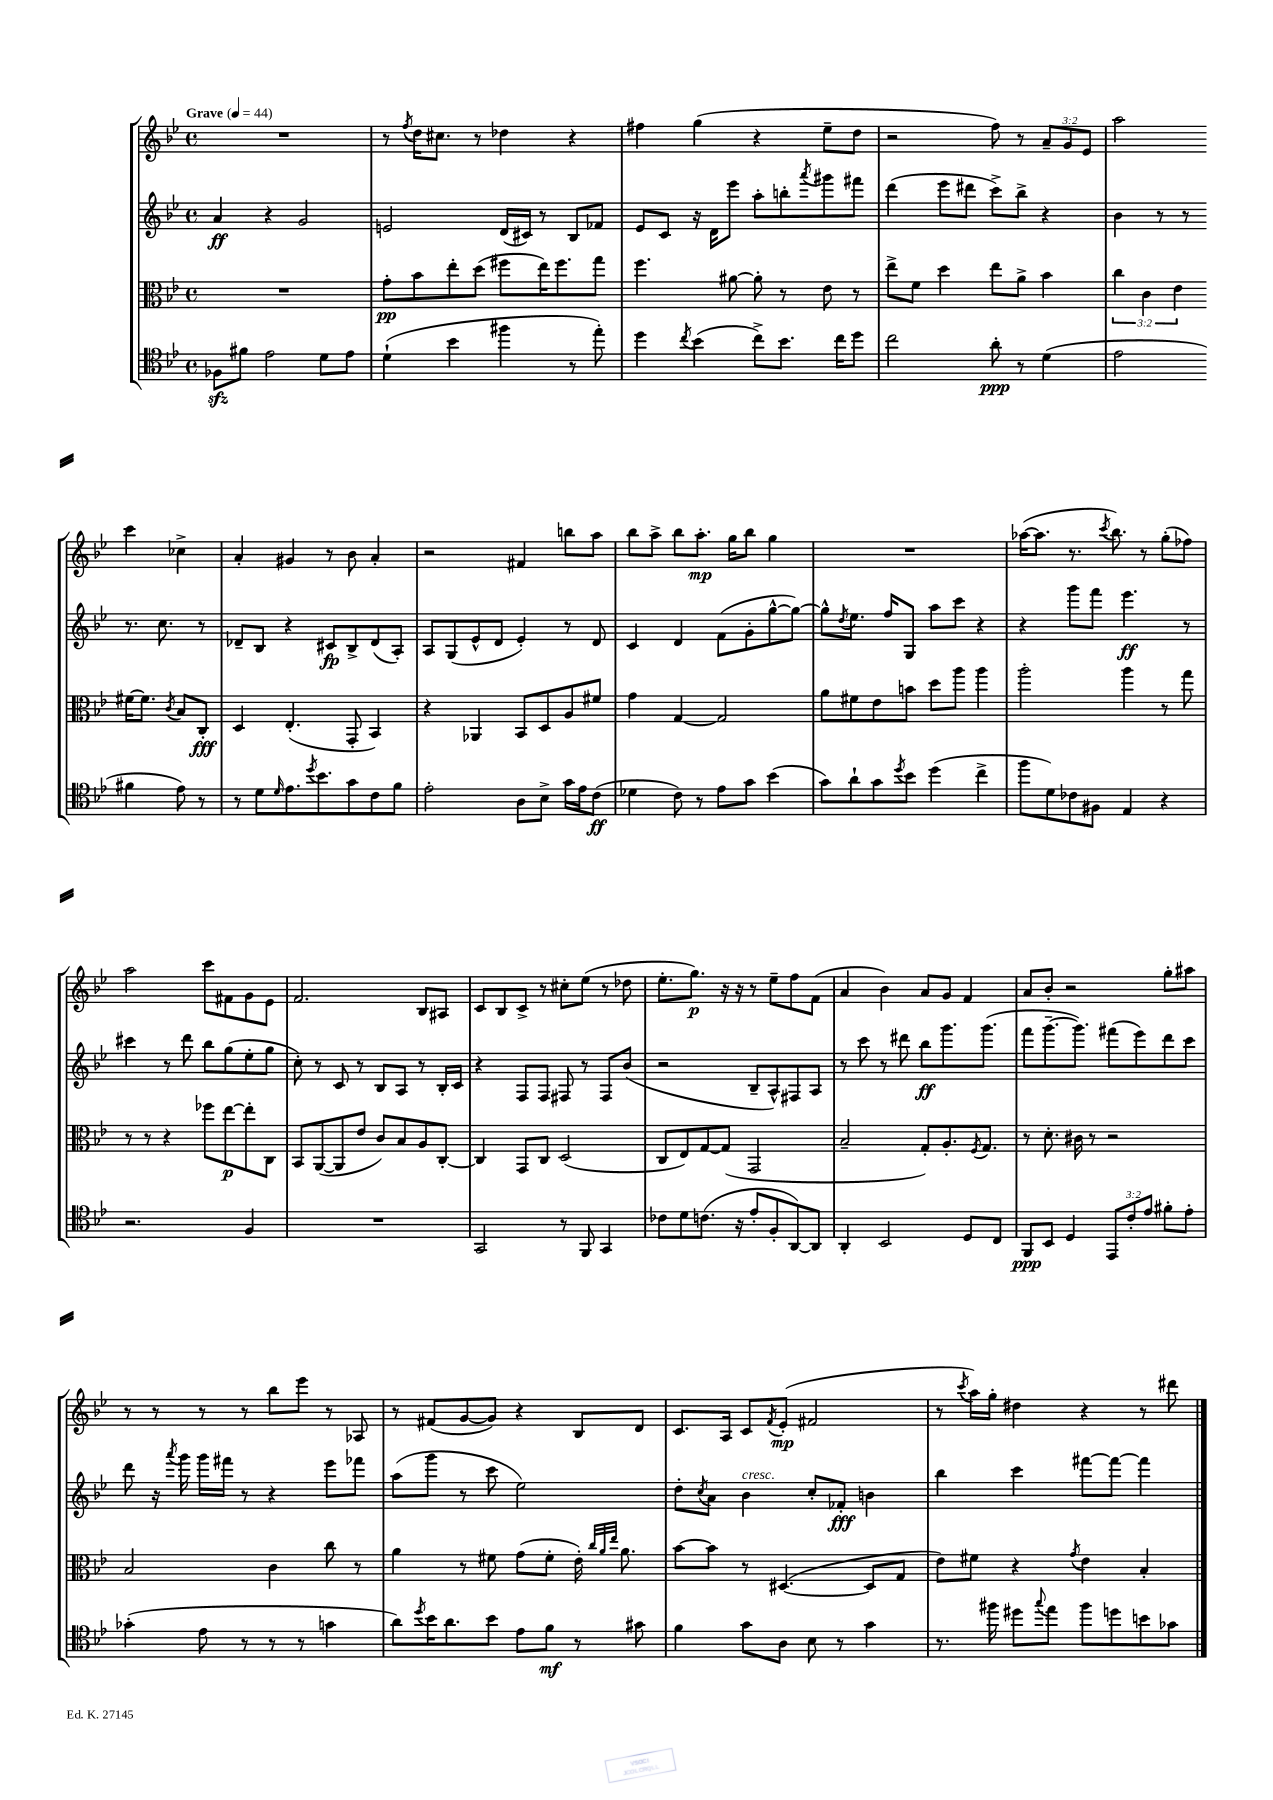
<<
\new StaffGroup <<
\new Staff = "s0" {
    \clef treble \key bes \major \defaultTimeSignature \time 4/4 \override Staff.TupletNumber.text = #tuplet-number::calc-fraction-text \tempo "Grave" 4 = 44
    R1 |
    r8 \acciaccatura { f''8 } d''16 cis''8. r8 des''4 r4 |
    fis''4 g''4( r4 ees''8-- d''8 |
    r2 f''8) r8 \tuplet 3/2 { a'8-- g'8 ees'8 } |
    a''2 c'''4 ces''4-> |
    a'4-. gis'4 r8 bes'8 a'4-. |
    r2 fis'4 b''8 a''8 |
    bes''8 a''8-> bes''8 a''8.-.\mp g''16 bes''8 g''4 |
    R1 |
    aes''16~( aes''8. r8. \acciaccatura { c'''8 } bes''8.) r8 g''8-.( fes''8) |
    a''2 c'''8 fis'8 g'8 ees'8 |
    f'2. bes8 ais8 |
    c'8 bes8 c'8-> r8 cis''8-. ees''8( r8 des''8 |
    ees''8.-. g''8.\p) r16 r16 r8 ees''8-- f''8 f'8( |
    a'4 bes'4) a'8 g'8 f'4 |
    a'8 bes'8-. r2 g''8-. ais''8 |
    r8 r8 r8 r8 bes''8 ees'''8 r8 aes8 |
    r8 fis'8( g'8~ g'8) r4 bes8 d'8 |
    c'8. a16 c'8 \acciaccatura { f'8 } ees'8-.\mp( fis'2 |
    r8 \acciaccatura { c'''8 } a''16) g''16-. dis''4 r4 r8 dis'''8 \bar "|." |
}
\new Staff = "s1" {
    \clef treble \key bes \major \defaultTimeSignature \time 4/4
    a'4\ff r4 g'2 |
    e'2 d'16( cis'16) r8 bes8 fes'8 |
    ees'8 c'8 r16 d'16 ees'''8 a''8-. b''8-. \acciaccatura { a'''8 } gis'''8 fis'''8 |
    d'''4( ees'''8 dis'''8 c'''8->) bes''8-> r4 |
    bes'4 r8 r8 r8. c''8. r8 |
    des'8-- bes8 r4 cis'8\fp bes8-> des'8( a8-.) |
    a8 g8( ees'8-^ d'8 ees'4-.) r8 d'8 |
    c'4 d'4 f'8( g'8-. g''8~-^ g''8~) |
    g''8-^ \acciaccatura { d''8 } ees''8. f''16 g8 a''8 c'''8 r4 |
    r4 g'''8 f'''8 ees'''4.\ff r8 |
    cis'''4 r8 d'''8 bes''8 g''8( ees''8-. g''8 |
    c''8-.) r8 c'8 r8 bes8 a8 r8 bes16-. c'16 |
    r4 f8 f8 fis8 r8 fis8 bes'8( |
    r2 bes8-- a8-^) fis8 a8 |
    r8 c'''8 r8 dis'''8 bes''8\ff g'''8. g'''8.( |
    f'''8 g'''8.~-- g'''8.) fis'''8( ees'''8) d'''8 c'''8 |
    d'''8 r16 \acciaccatura { a'''8 } g'''16 g'''16 fis'''16 r8 r4 ees'''8 fes'''8 |
    a''8( g'''8 r8 c'''8 ees''2) |
    d''8-. \acciaccatura { c''8 } a'8 bes'4^\markup { \italic "cresc." } c''8-. fes'8-.\fff b'4 |
    bes''4 c'''4 fis'''8~ fis'''8~ fis'''4 \bar "|." |
}
\new Staff = "s2" {
    \clef alto \key bes \major \defaultTimeSignature \time 4/4 \override Staff.TupletNumber.text = #tuplet-number::calc-fraction-text
    R1 |
    g'8-.\pp bes'8 ees''8-. d''8( fis''8 ees''16) fis''8. g''8 |
    f''4. ais'8~ ais'8-. r8 ees'8 r8 |
    ees''8-> f'8 d''4 ees''8 a'8-> bes'4 |
    \tuplet 3/2 { c''4 c'4 ees'4 } fis'16~ fis'8. \acciaccatura { c'8 } bes8 c8-.\fff |
    d4 ees4.-.( g,8-. bes,4) |
    r4 aes,4 bes,8 d8 a8 fis'8 |
    g'4 g4~ g2 |
    a'8 fis'8 ees'8 b'8 d''8 a''8 a''4 |
    a''2-. a''4 r8 g''8 |
    r8 r8 r4 fes''8 ees''8~\p ees''8-. c8 |
    bes,8 a,8~( a,8 ees'8 c'8) bes8 a8 c8~-. |
    c4 g,8 c8 d2( |
    c8 ees8) g8~ g8( g,2 |
    bes2-- g8-.) a8.-. \acciaccatura { f8 } g8. |
    r8 d'8.-. cis'16 r8 r2 |
    bes2 c'4 c''8 r8 |
    a'4 r8 fis'8 g'8( fis'8-. ees'16-.) \grace { c''32 a'32 ees''32 } a'8. |
    bes'8~ bes'8 r8 dis4.~( dis8 g8 |
    ees'8) fis'8 r4 \acciaccatura { g'8 } ees'4 bes4-. \bar "|." |
}
\new Staff = "s3" {
    \clef tenor \key bes \major \defaultTimeSignature \time 4/4 \override Staff.TupletNumber.text = #tuplet-number::calc-fraction-text
    fes8\sfz fis'8 ees'2 d'8 ees'8 |
    d'4-!( bes'4 fis''4 r8 ees''8-.) |
    d''4 \acciaccatura { c''8 } bes'4( c''8->) bes'8. c''16 d''8 |
    c''2 a'8-.\ppp r8 d'4( |
    ees'2 fis'4 ees'8) r8 |
    r8 d'8 \grace { d'16 } ees'8. \acciaccatura { d''8 } bes'8. g'8 c'8 f'8 |
    ees'2-. a8 bes8-> g'16 ees'16 c'8\ff( |
    des'4 c'8) r8 ees'8 g'8 bes'4( |
    g'8) a'8-! g'8 \acciaccatura { d''8 } bes'8 d''4( c''4-> |
    f''8 d'8) ces'8 fis8 ees4 r4 |
    r2. f4 |
    R1 |
    g,2 r8 f,8 g,4 |
    ces'8 d'8 c'8.( r16 ees'8-. f8-. a,8~) a,8 |
    a,4-. bes,2 d8 c8 |
    f,8\ppp bes,8 d4 \tuplet 3/2 { ees,8 c'8-. ees'8 } fis'8-. ees'8-. |
    ges'4-.( ees'8 r8 r8 r8 g'4 |
    a'8) \acciaccatura { d''8 } bes'16 a'8. bes'8 ees'8 f'8\mf r8 gis'8 |
    f'4 g'8 a8 bes8 r8 g'4 |
    r8. fis''16 dis''8 \appoggiatura { g''8 } ees''8 fis''8 d''8 b'8 ges'8 \bar "|." |
}
>>
>>
\layout { \context { \Score \remove "Bar_number_engraver" } }
